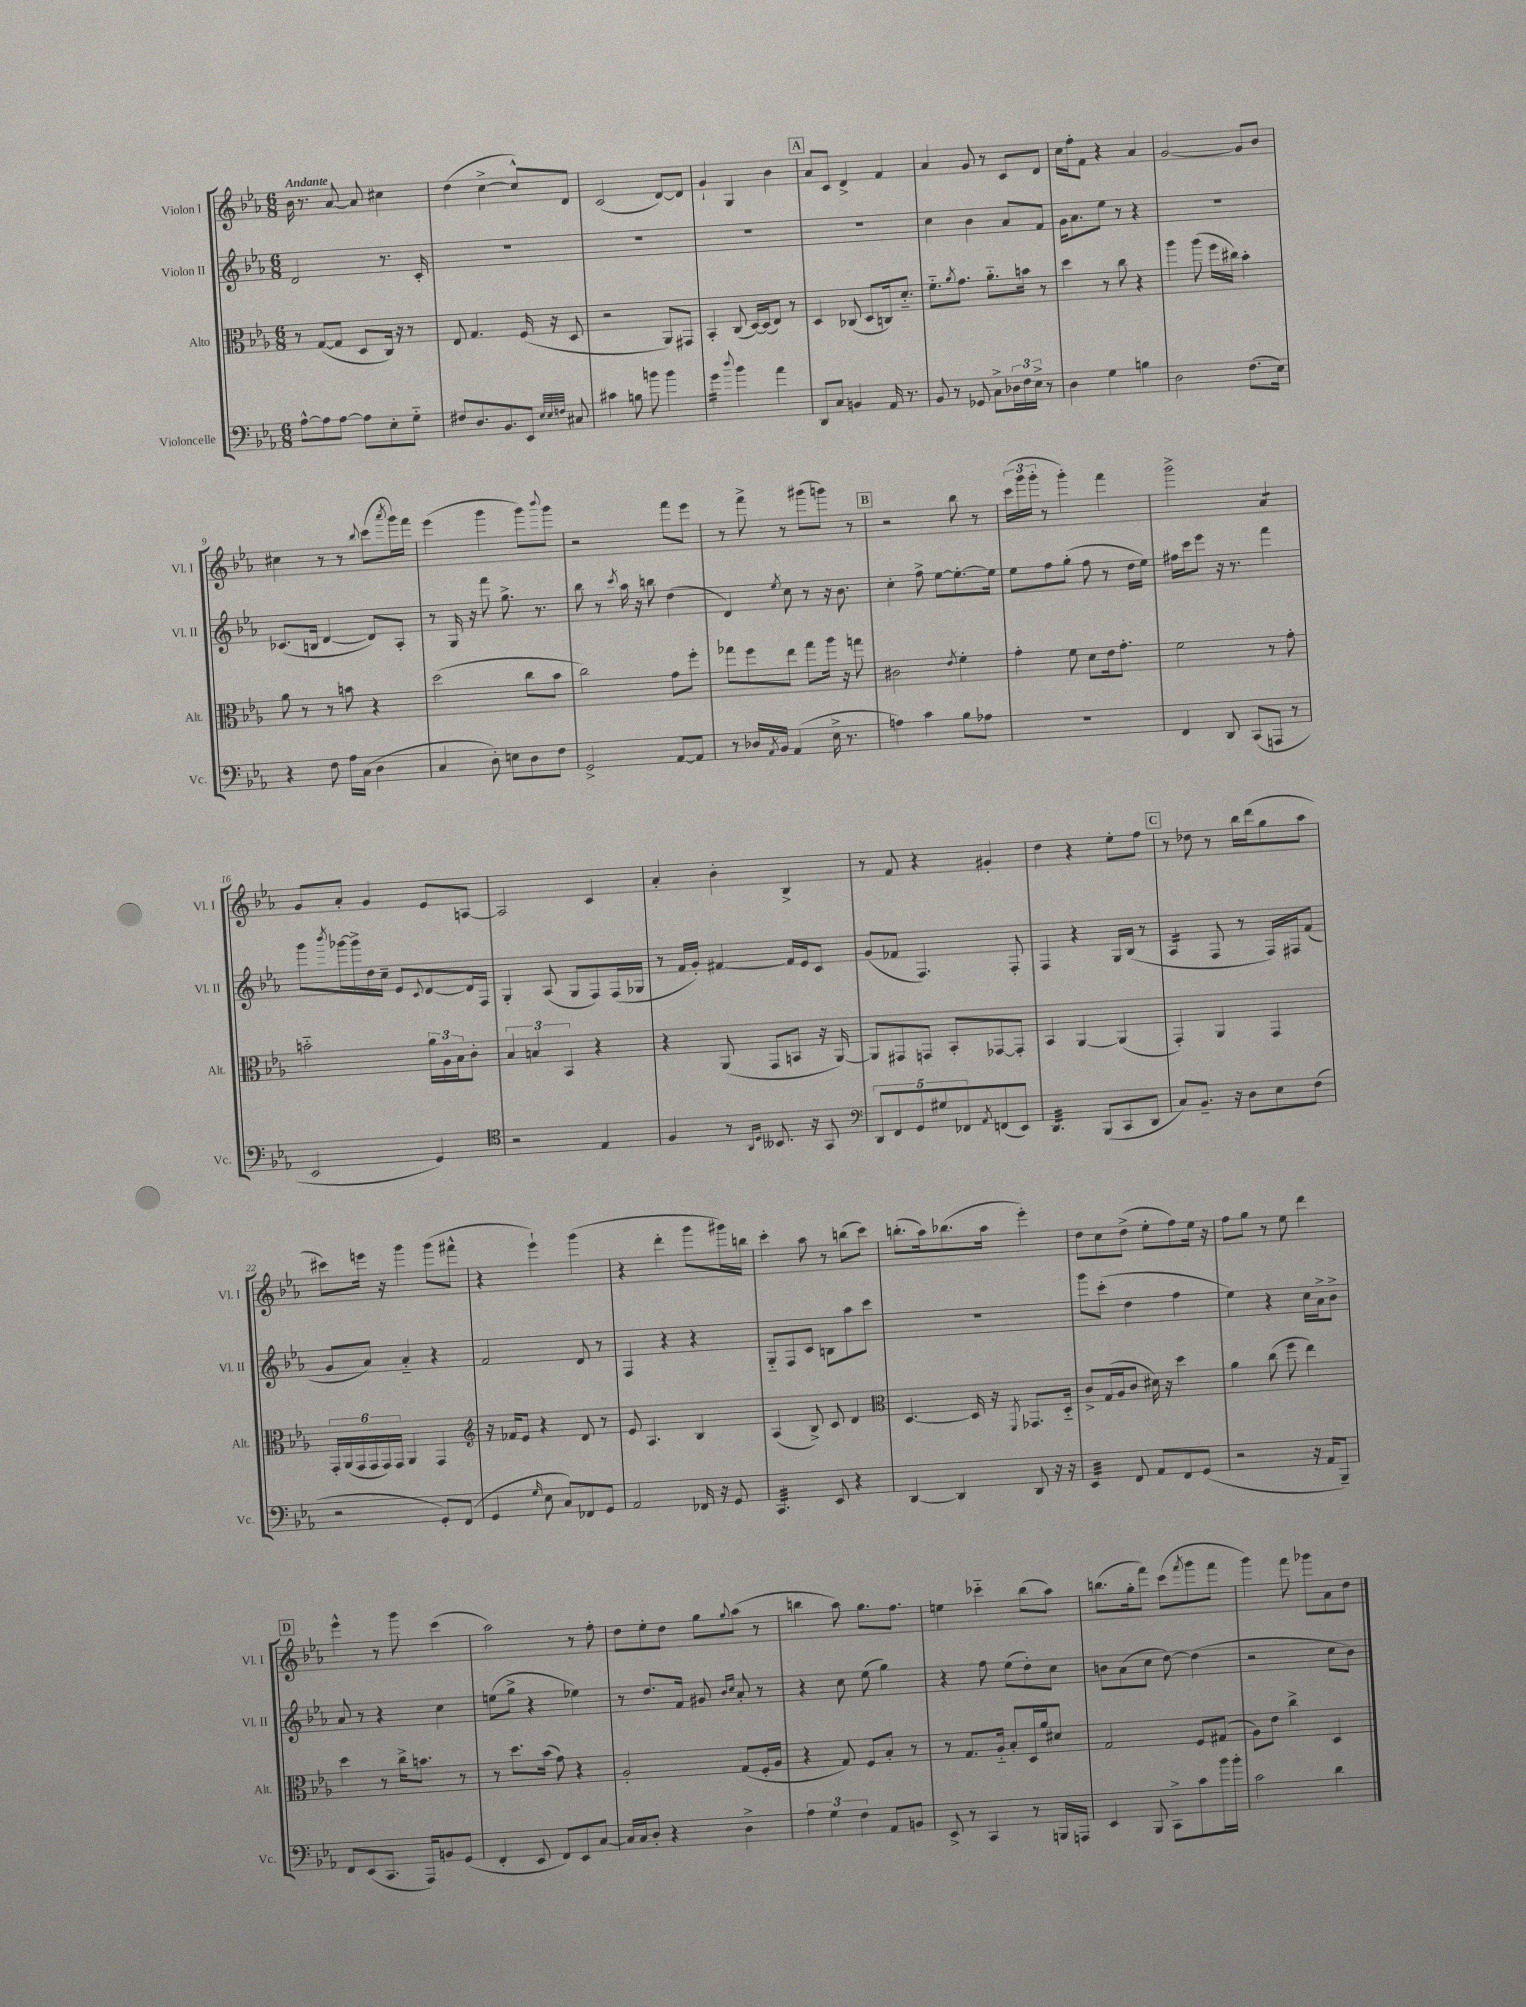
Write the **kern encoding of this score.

**kern	**kern	**kern	**kern
*part4	*part3	*part2	*part1
*staff4	*staff3	*staff2	*staff1
*I"Violoncelle	*I"Alto	*I"Violon II	*I"Violon I
*I'Vc.	*I'Alt.	*I'Vl. II	*I'Vl. I
*clefF4	*clefC3	*clefG2	*clefG2
*k[b-e-a-]	*k[b-e-a-]	*k[b-e-a-]	*k[b-e-a-]
*M6/8	*M6/8	*M6/8	*M6/8
=1	=1	=1	=1
!	!	!	!LO:TX:a:B:t=Andante
[8A-^^\L	8r	2d/	16b-\
.	.	.	8.r
8A-\]	([8G/L	.	.
[8A-\J	8G/J]	.	[8a-/
8A-\L]	8D/L	.	8a-/]
8E-'\	16C/Jk)	8.r	4cc#X\
.	16r	.	.
8G\J	8r	.	.
.	.	16c'/	.
=2	=2	=2	=2
8F#X/L	8E-/	2.r	(4dd\
8.D/	4.G/	.	.
.	.	.	[4cc^\
8.BB-/	.	.	.
8EE-/J	(16F/	.	8cc^^/L])
.	16r	.	.
32qqE-/LLL	.	.	.
32qqE-/	.	.	.
32qqFn/JJJ	.	.	.
8C#X/	8D/	.	8d/J
=3	=3	=3	=3
4c#X\	2r	2.r	(2c/
8Bn\	.	.	.
8bn\	.	.	.
4b\	8AA-/L)	.	[8d/L)
.	8GG#X/J	.	8d/J]
=4	=4	=4	=4
*tremolo	*	*	*
16g\LL	4BB-'/	2.r	4g`/
16g\	.	.	.
16g\	.	.	.
16g\JJ	.	.	.
*Xtremolo	*	*	*
8qqdd/	.	.	.
4b-\	(8C/	.	4G/
.	[16D/LL)	.	.
.	(16D/J]	.	.
4a-\	8E-/J)	.	4b-\
.	8r	.	.
!!LO:REH:place=s1:t=A
=5	=5	=5	=5
8DD/L	4D/	2.r	8a-/L
8C/J	.	.	8c/J
4BBn/	(8C-X/	.	4d^/
.	8D/L	.	.
16AA-/	16Cn/k)	.	4f/
8.r	8.d/J	.	.
=6	=6	=6	=6
8BB-/	8.f\L	4cc\	4a-/
8r	.	.	.
.	8qa-/	.	.
.	8.g\J	.	.
8GG-X/	.	4b-\	8g/
8C^\L	8.a-\L	.	8r
24D-X\L	.	8a-/L	8c/L
24F\	.	.	.
.	16bn\Jk	.	.
24E-^\JJ	.	.	.
8r	8r	8f/J	8d/J
=7	=7	=7	=7
4D\	4dd\	16g\KL	16cc\LL
.	.	8.a-\	16ff'\J
.	.	.	8f\J
4G\	8r	8ee-\J	4r
.	8cc\	8r	.
4Bn\	4r	4r	4a-/
=8	=8	=8	=8
2D\	4aa-\	2.r	[2g/
.	(8aa-\	.	.
.	16ff\LL	.	.
.	16cc#X\JJ)	.	.
(8.F\L	4b-'\	.	8g/L]
.	.	.	8b-/J
16E-\Jk)	.	.	.
!!LO:LB:g=z
=9	=9	=9	=9
4r	8a-\	(8.c-X/L	4cc#X\
.	8r	.	.
.	.	16Bn/Jk	.
8F\	8r	[4d/	8r
16A-\LL	8bn\	.	8r
(16C\JJ	.	.	.
.	.	.	8qqbb-/
4D\	4r	8d/L])	(8ccc\L
.	.	.	8qaaa-/
.	.	8A-'/J	16ggg\L)
.	.	.	16fff\JJ
=10	=10	=10	=10
4C/	(2dd\	8r	(4eee-\
.	.	16G/	.
.	.	16r	.
8D'\)	.	8fff\	4ggg\
8En\L	.	8.gg^\	.
8D\	8cc\L	.	8ggg\L)
.	.	8.r	.
.	.	.	8qqbbb-/
8F\J	8b-\J	.	8ggg\J
=11	=11	=11	=11
2GG^/	2cc\)	8bb-\	2r
.	.	8r	.
.	.	8qccc/	.
.	.	16aa-\	.
.	.	16r	.
.	.	8bbn\	.
[8AA-/L	8g\L	(4dd\	8fff\L
8AA-/J]	8ff'\J	.	8eee-\J
=12	=12	=12	=12
8r	8gg-X\L	4d/)	8r
16D-X/LL	8ff\	.	8fff^\
8qAA-/	.	.	.
16BB-/JJ	.	.	.
.	.	8qee-/	.
(4AA-/	8ee-\J	8cc\	8r
.	8gg-\L	8r	(8ggg#X\L
16E-^\	16aa-\Jk	16r	8gggn\J)
8.r	16r	8.b-\	.
.	8ggn\	.	8r
!!LO:REH:place=s1:t=B
=13	=13	=13	=13
4An\)	2c#X\	4cc'\	2r
4c\	.	8ff^\	.
.	.	[8ee-\L	.
.	8qe-/	.	.
8B-\L	4f'\	8.ee-'\_	8bb-\
8A-X\J	.	.	8r
.	.	16ee-\Jk]	.
=14	=14	=14	=14
2.r	4g'\	8ee-\L	(24ccc\LL
.	.	.	24ggg\
.	.	.	24ggg'\JJ
.	.	8ff\	8r
.	8f\	(8gg'\J	4ggg'\)
.	8d\L	8ff\	.
.	16e-\k	8r	4fff\
.	8.g'\J	.	.
.	.	16dd\LL	.
.	.	16ee-\JJ)	.
=15	=15	=15	=15
4FF/	2f\	16ff#X\LL	2ggg^\
.	.	16ccc\J	.
.	.	8eee-\J	.
8DD/	.	16r	.
.	.	8.r	.
(8CC/L	.	.	.
*	*	*	*tremolo
8AAAn/J	8r	4fff\	8a-/L
8r	8g'\	.	8a-/J
*	*	*	*Xtremolo
!!LO:LB:g=z
=16	=16	=16	=16
2EE-/	2bn\	8ggg\L	8g/L
.	.	8qbbb-/	.
.	.	[16ggg-X\L	8a-'/J
.	.	16ggg-^\]	.
.	.	16dd\	4g/
.	.	16cc~\JJ	.
.	.	8e-/L	.
.	.	8qqc/	.
4GG/)	24a-\LL	[8d/	8e-/L
.	24A-\	.	.
.	24B-\J	.	.
.	8c'\J	16d/L]	[8An/J
.	.	16F/JJ	.
=17	=17	=17	=17
*clefC4	*	*	*
2r	6B-/	4G'/	2A/]
.	6Bn/	.	.
.	.	(8A-/	.
.	6BB-/	.	.
.	.	8G/L	.
4E-/	4r	8F/)	4c/
.	.	(16F/L	.
.	.	16G-X/JJ	.
=18	=18	=18	=18
4F/	4r	8r	4a-'/
.	.	16f/LL	.
.	.	16g'/JJ)	.
8r	(8AA-/	[4f#X/	4b-'\
16qqAA-/LL	.	.	.
16qqD/JJ	.	.	.
8.BB--X/	8GG/L	.	.
.	8BBn/J	16f#/LL]	4B-^/
16r	.	16e-/J	.
8GG/	16r	8c/J	.
.	[16AA-/)	.	.
=19	=19	=19	=19
*clefF4	*	*	*
10DD/L	8AA-/L]	(8g/L	8r
10FF/	.	.	.
.	8GG#X/	8f-X/J	8f/
10GG/	.	.	.
.	8GGn/J	4.F/)	4r
10G#X/	.	.	.
.	8BB-'/L	.	.
10FF-X/	.	.	.
8qAA-/	.	.	.
(8FFn/	[8GG-X/	.	4g#X'/
8EE-/J)	8GG-'/J]	8F'/	.
=20	=20	=20	=20
*tremolo	*	*	*
32DD/LLL	4BB-/	4F/	4dd\
32DD/	.	.	.
32DD/	.	.	.
32DD/	.	.	.
32DD/	.	.	.
32DD/	.	.	.
32DD/	.	.	.
32DD/	.	.	.
32DD/	[4AA-/	4r	4r
32DD/	.	.	.
32DD/	.	.	.
32DD/JJJ	.	.	.
*Xtremolo	*	*	*
(8BBB-/L	.	.	.
8CC/	(4AA-/]	16G/LL	8ee-'\L
.	.	(16B-/JJ	.
8DD/J	.	8r	8ff\J
!!LO:REH:place=s1:t=C
=21	=21	=21	=21
*	*	*tremolo	*
8C/L)	4GG'/)	16A-/LL	8r
.	.	16A-/	.
8.BB-~/J	.	16A-/	8dd-X\
.	.	16A-/JJ	.
*	*	*Xtremolo	*
.	4AA-/	8F/	8r
16r	.	.	.
8D\L	.	8r	16bb-\LL
.	.	.	(16ddd\J
8E-\	4GG/	16F/LL)	8gg\
.	.	16F#X/J	.
(8F\J	.	(8f/J	8aa-\J
!!LO:LB:g=z
=22	=22	=22	=22
2r	24GG'/LL	8g/L	8ccc#X\L)
.	(24AA-/	.	.
.	24GG/	.	.
.	24GG/	8a-/J)	16eeen\Jk
.	24GG/)	.	.
.	.	.	16r
.	24GG/JJ	.	.
.	4AA-/	4a-/	4ggg\
8GG'/L)	4GG/	4r	(8ggg\L
(8FF/J	.	.	8fff#X^^\J
=23	=23	=23	=23
*	*clefG2	*	*
4GG/	16r	2f/	4r
.	16f-X/KL	.	.
.	8e-/J	.	.
16qqG/	.	.	.
8E-\	4r	.	4eee-`\)
8C/L)	.	.	.
8FF-X/	8d/	8d/	(4ggg\
8GG/J	8r	8r	.
=24	=24	=24	=24
2AA-/	8e-/	4F/	4r
.	4.A-/	.	.
.	.	4r	4ddd'\
16FF-X/	4B-/	4r	8ggg\L
16r	.	.	.
8GG/	.	.	16ggg#X\L)
.	.	.	16bbn\JJ
=25	=25	=25	=25
*tremolo	*	*	*
32CC/LLL	(4A-/	8G/L	4ccc'\
32CC/	.	.	.
32CC/	.	.	.
32CC/	.	.	.
32CC/	.	8F/	.
32CC/	.	.	.
32CC/	.	.	.
32CC/	.	.	.
32CC/	8B-^/)	8c/J	8aa-\
32CC/	.	.	.
32CC/	.	.	.
32CC/JJJ	.	.	.
*Xtremolo	*	*	*
8EE-/	8c/	8Bn\L	8r
4r	4d/	8aa-\	(8bbn\L
.	.	8ccc\J	8ccc\J)
=26	=26	=26	=26
*	*clefC3	*	*
[4DD/	[4.D/	2.r	(8.bbn'\L
.	.	.	16aa-\k)
4DD/]	.	.	(8.bb-X\
.	16D/]	.	.
.	16r	.	16aa-\Jk
.	8qFF/	.	.
8DD/	8.GG-X/L	.	4eee-'\)
16r	.	.	.
16r	16D/Jk	.	.
=27	=27	=27	=27
*tremolo	*	*	*
32EE-/LLL	8c^/L	8ggg\L	8dd\L
32EE-/	.	.	.
32EE-/	.	.	.
32EE-/	.	.	.
32EE-/	(16G/L	(8ccc'\J	8cc\
32EE-/	.	.	.
32EE-/	16A-/J	.	.
32EE-/JJJ	.	.	.
*Xtremolo	*	*	*
8FF/	8c/J	4dd\	(8dd^\J
8AA-/L	16d#X\)	.	8ee-'\L
.	16r	.	.
8FF/	4dd\	4ff\	8ff\)
(8GG/J	.	.	16ee-\Jk
.	.	.	16r
=28	=28	=28	=28
2r	4a-\	4ee-\)	8ff\L
.	.	.	8gg\J
.	(8cc\	4r	8r
.	8ff\	.	8ee-\
16r	4ee-\)	16cc\LL	4ddd\
16AA-/KL	.	16a-^\J	.
8BBB-~/J)	.	8b-^\J	.
!!LO:LB:g=z
!!LO:REH:place=s1:t=D
=29	=29	=29	=29
8FF/L	4dd\	8a-/	4eee-^^\
(8EE-/	.	8r	.
8.CC/J	8r	4r	8r
.	16cc^\KL	.	8ggg\
16AAA-/KL)	8.bn\J	.	.
8BBn/	.	4cc\	(4ccc\
(8GG/J	8r	.	.
=30	=30	=30	=30
4FF'/	8r	(8een\L	2aa-\)
.	8.dd\L	8gg^\J	.
8EE-/	.	4r	.
.	(16b-\Jk	.	.
8FF/L)	8g\)	.	.
8EE-/	4r	4ee-X\)	8r
[8C/J	.	.	8ff'\
=31	=31	=31	=31
16C/LL]	2A-'/	8r	8dd\L
16C/J	.	.	.
8D'/J	.	8.dd/L	8ee-'\
4r	.	.	8dd\J
.	.	16f/Jk	.
.	.	8g#X/	8gg\L
.	.	16qqb-/LL	.
.	.	16qqcc/JJ	8qqgg/
4D^\	(8G/L	8a-'/	(8aa-\J
.	16F'/L	8r	8r
.	16A-/JJ	.	.
=32	=32	=32	=32
6A-\	4r	4r	4bbn\
6G\	.	.	.
.	8G/)	8cc\	8aa-\)
6F\	.	.	.
.	8F/L	(8ee-\	8.gg\L
8AA-/L	8B-'/J	4gg\)	.
.	.	.	8.ff\J
8BBn/J	8r	.	.
=33	=33	=33	=33
8EE-^/	8r	4r	4een\
8r	8.G/L	.	.
4CC/	.	8ff\	4ccc-X\
.	16A-/Jk	.	.
.	8B-'/L	(8ee-\L	.
8r	16D/L	8dd'\)	(8bb-\L
.	16a-/J	.	.
16BBBn/LL	8d#X/J	8cc\J	8aa-\J)
16AAAn/JJ	.	.	.
=34	=34	=34	=34
4EE-/	2G/	8bn\L	(8.bbn\L
.	.	(8a-\	.
.	.	.	16gg'\k
8BBB-/	.	8cc\J	8fff\J)
8CC^\L	.	[8dd\)	(8ccc\L
.	.	.	8qfff/
8c\	8F/L	(4dd\]	8ggg\
16b-\L	(8G#X/J	.	8fff\J
16b-'\JJ	.	.	.
=35	=35	=35	=35
2c\	8A-\L)	2r	4ggg\)
.	8e-\J	.	.
.	4cc^\	.	8fff\
.	.	.	8ggg-X\L
4d\	4D/	8cc\L	8a-\
.	.	8b-\J)	8dd\J
==	==	==	==
*-	*-	*-	*-
